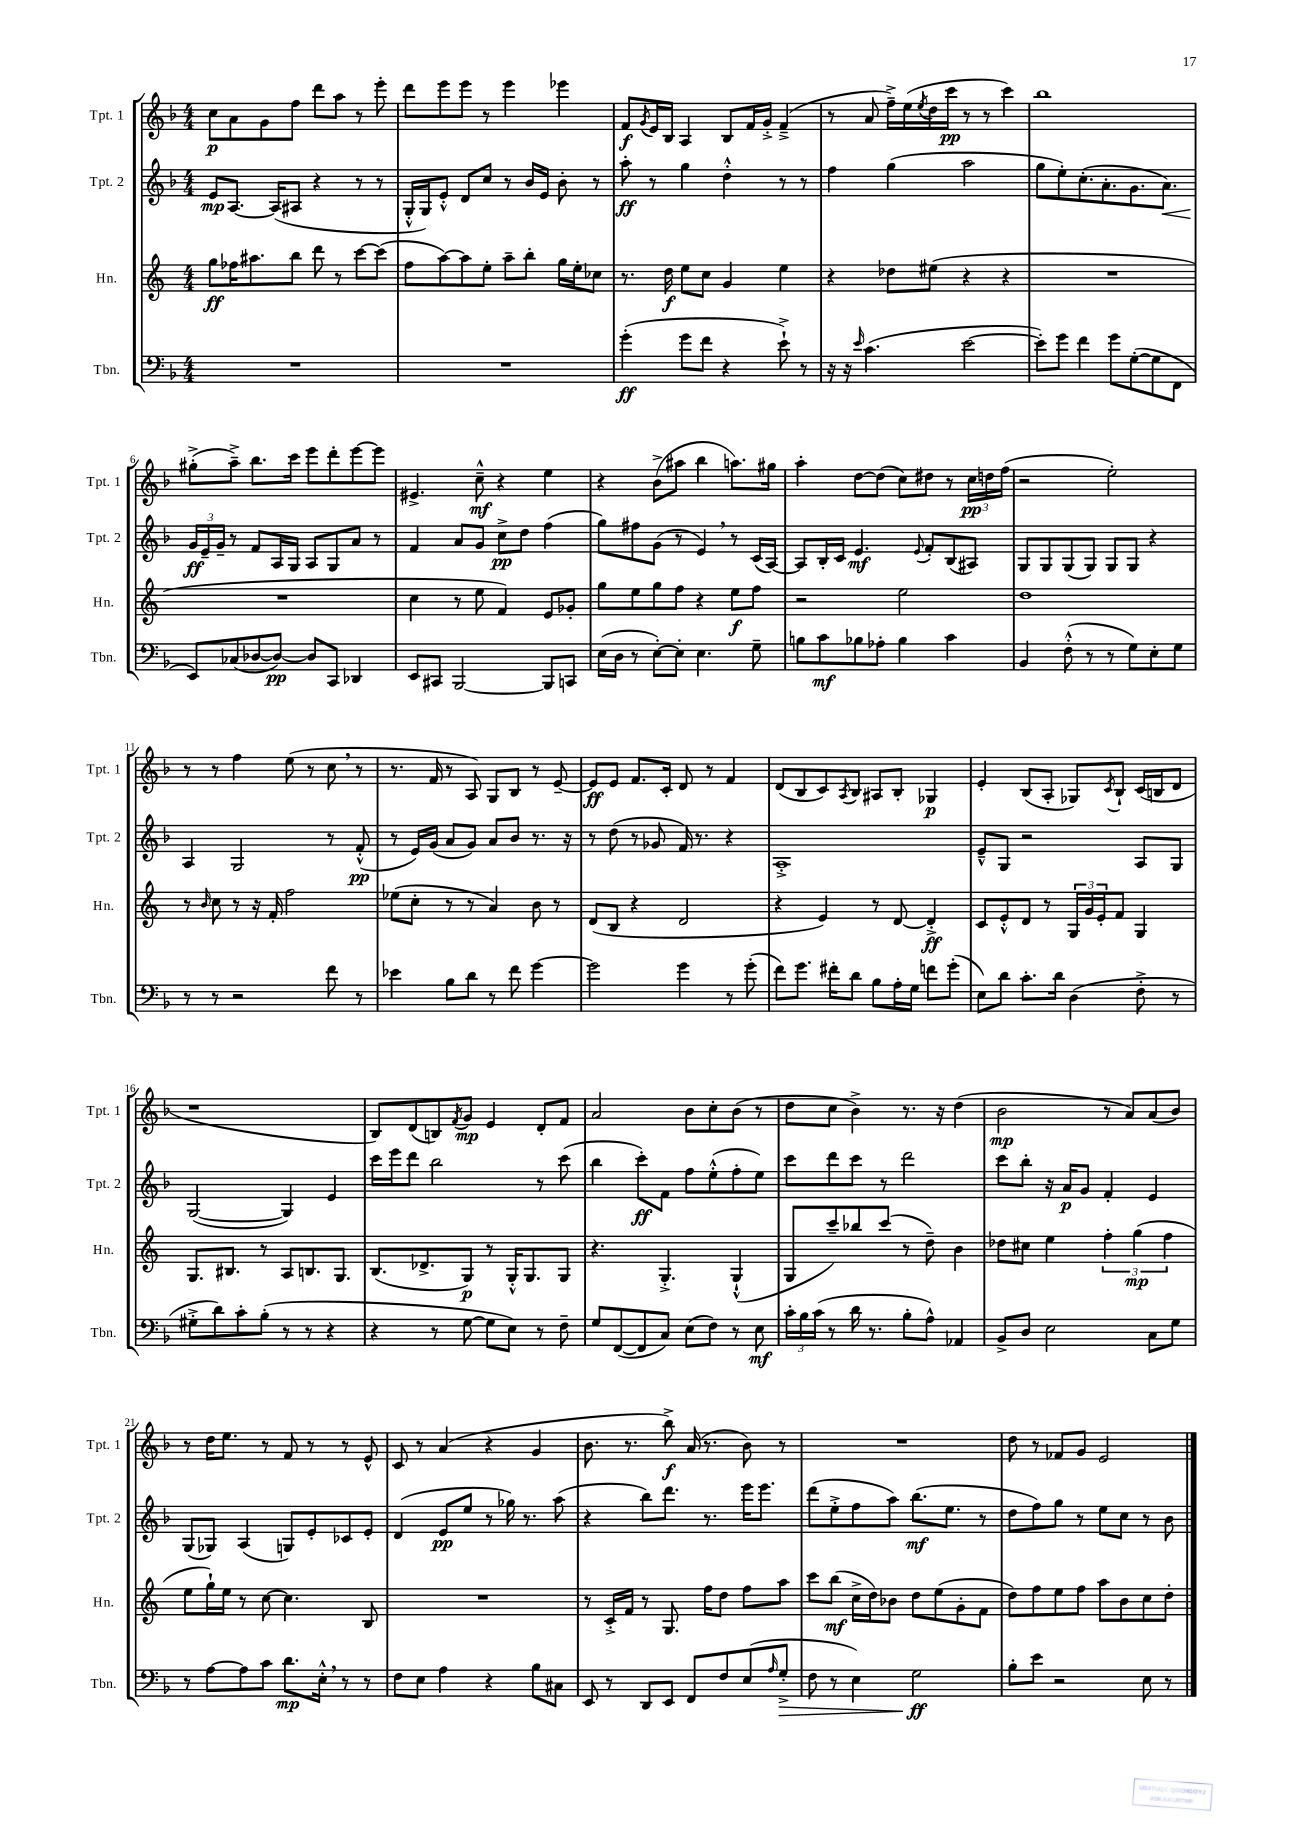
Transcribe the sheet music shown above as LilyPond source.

<<
\new StaffGroup <<
\new Staff = "s0" \with { instrumentName = "Tpt. 1" shortInstrumentName = "Tpt. 1" } {
    \clef treble \key f \major \numericTimeSignature \time 4/4
    c''8\p a'8 g'8 f''8 d'''8 a''8 r8 e'''8-. |
    d'''8 e'''8 e'''8 r8 e'''4 ees'''4 |
    f'8\f \acciaccatura { g'8 } e'16 bes16 a4 bes8 f'16 g'16-.-> f'4--->( |
    r8 a'8 f''16--->) e''16( \acciaccatura { e''8 } d''16 c'''16\pp r8 r8 c'''4) |
    bes''1 |
    gis''8-.->( a''8--->) bes''8. c'''16 e'''8 d'''8-. e'''8~ e'''8 |
    eis'4.-> c''8---^\mf r4 e''4 |
    r4 bes'8->( ais''8 bes''4 a''8.) gis''16 |
    a''4-. d''8~ d''8( c''8) dis''8 r8 \tuplet 3/2 { c''16\pp d''16 f''16( } |
    r2 e''2-.) |
    r8 r8 f''4 e''8( r8 c''8 \breathe r8 |
    r8. f'16 r8 a8) g8 bes8 r8 e'8~-- |
    e'8\ff e'8 f'8. c'16-. d'8 r8 f'4 |
    d'8( bes8 c'8) \acciaccatura { a8 } bes8 ais8 bes8-. ges4\p |
    e'4-. bes8( a8-. ges8) \acciaccatura { c'8 } bes8-! c'16( b16 d'8 |
    r1 |
    bes8) d'8( b8) \acciaccatura { f'8 } g'8\mp e'4 d'8-. f'8 |
    a'2 bes'8 c''8-. bes'8( r8 |
    d''8 c''8 bes'4->) r8. r16 d''4( |
    bes'2\mp r8 a'8) a'8( bes'8) |
    r8 d''16 e''8. r8 f'8 r8 r8 e'8-^ |
    c'8 r8 a'4( r4 g'4 |
    bes'8. r8. bes''8->\f) a'16( r8. bes'8) r8 |
    R1 |
    d''8 r8 fes'8 g'8 e'2 \bar "|." |
}
\new Staff = "s1" \with { instrumentName = "Tpt. 2" shortInstrumentName = "Tpt. 2" } {
    \clef treble \key f \major \numericTimeSignature \time 4/4
    e'8\mp a8.~ a16( ais8 r4 r8 r8 |
    g16-.-^ g16) e'8-.-^ d'8 c''8 r8 bes'16 e'16 bes'8-. r8 |
    a''8-.\ff r8 g''4 d''4-.-^ r8 r8 |
    f''4 g''4( a''2 |
    g''8 e''8-.) c''8.-.( a'8.-. g'8. a'8.\<) |
    \tuplet 3/2 { g'16\ff\! e'16-- g'16-- } r8 f'8 a16 g16 a8 g8 a'8 r8 |
    f'4 a'8 g'8 c''8->\pp d''8 f''4( |
    g''8) fis''8 g'8( r8 e'4) \breathe r8 c'16( a16~) |
    a8 bes16-. c'16 e'4.\mf \appoggiatura { e'8 } f'8-. bes8( ais8) |
    g8 g8 g8( g8) g8 g8 r4 |
    a4 g2 r8 f'8-.-^\pp( |
    r8 e'16) g'16( a'8 g'8) a'8 bes'8 r8. r16 |
    r8 d''8( r8 ges'8 f'16) r8. r4 |
    a1-.-> |
    e'8---^ g8 r2 a8 g8 |
    g2~( g4) e'4 |
    c'''16 e'''16 d'''8 bes''2 r8 c'''8( |
    bes''4 c'''8-.\ff) f'8 f''8 e''8-.-^( f''8-. e''8) |
    c'''8 d'''8 c'''8 r8 d'''2 |
    c'''8 bes''8-. r16 a'16\p g'8 f'4-. e'4 |
    g8( ges8) a4( g8) e'8-. ces'8 e'8-. |
    d'4( e'8\pp e''8 r8 ges''16) r8. a''8( |
    r4 bes''8) d'''8. r8. e'''16 e'''8. |
    d'''8( e''8-.-> f''8 a''8) bes''8.\mf( e''8. r8 |
    d''8 f''8) g''8 r8 e''8 c''8 r8 bes'8 \bar "|." |
}
\new Staff = "s2" \with { instrumentName = "Hn." shortInstrumentName = "Hn." } {
    \clef treble \key c \major \numericTimeSignature \time 4/4
    g''8\ff fes''16 ais''8. b''8 d'''8 r8 c'''8~ c'''8( |
    f''8 a''8~) a''8 e''8-. a''8-- b''8-. g''16 e''16-. ces''8 |
    r8. d''16\f e''8 c''8 g'4 e''4 |
    r4 des''8 eis''8( r4 r4 |
    R1 |
    R1 |
    c''4 r8 e''8 f'4) e'8 ges'8-. |
    g''8 e''8 g''8 f''8 r4 e''8\f f''8 |
    r2 e''2 |
    d''1 |
    r8 \grace { b'16 } c''8 r8 r16 f'16-. f''2 |
    ees''8( c''8-. r8 r8 a'4) b'8 r8 |
    d'8( b8 r4 d'2 |
    r4 e'4) r8 d'8~ d'4-.->\ff |
    c'8 e'8-.-^ d'8 r8 \tuplet 3/2 { g16 g'16 e'16-. } f'8 g4 |
    g8. bis8. r8 a8 b8. g8. |
    b8.( des'8.-> g8\p) r8 g16-.-^ g8. g8 |
    r4. g4.-.-> g4-!-^( |
    g8 c'''8--) bes''8 c'''8( r8 d''8--) b'4 |
    des''8 cis''8 e''4 \tuplet 3/2 { f''4-. g''4\mp( f''4 } |
    e''8 g''16-!) e''16 r8 c''8~ c''4. b8 |
    R1 |
    r8 c'16-.-> f'16 r8 g8. f''16 d''8 f''8 a''8 |
    c'''8 b''8\mf( c''16-> d''16) bes'8 d''8 e''8( g'8-. f'8 |
    d''8) f''8 e''8 f''8 a''8 b'8 c''8 d''8-. \bar "|." |
}
\new Staff = "s3" \with { instrumentName = "Tbn." shortInstrumentName = "Tbn." } {
    \clef bass \key f \major \numericTimeSignature \time 4/4
    R1 |
    R1 |
    g'4-.\ff( g'8 f'8 r4 e'8-!->) r8 |
    r16 r16 \grace { e'16 } c'4.( e'2~ |
    e'8-.) g'8 f'4 g'8 g8~-.( g8 f,8 |
    e,8) ces8( des8~ des8~\pp) des8 c,8 des,4 |
    e,8 cis,8 bes,,2~ bes,,8 c,8 |
    e16( d16 r8 e8~-.) e8-. e4. g8-- |
    b8 c'8\mf bes8 aes8-. bes4 c'4 |
    bes,4 f8-.-^( r8 r8 g8) e8-. g8 |
    r8 r8 r2 f'8 r8 |
    ees'4 bes8 d'8 r8 f'8 g'4~ |
    g'2 g'4 r8 g'8-.( |
    f'8) g'8. fis'16-. d'8 bes8 a16-. g16 f'8 g'8-.( |
    e8) d'8 c'8.-. d'16 d4( f8-.-> r8 |
    gis8-.-> d'8) c'8-. bes8-.( r8 r8 r4 |
    r4 r8 g8~ g8 e8) r8 f8-- |
    g8 f,8~( f,8 c8) e8( f8) r8 e8\mf |
    \tuplet 3/2 { c'16-. bes16 c'16( } r8 d'16 r8. bes8-. a8-^) aes,4 |
    bes,8-> d8 e2 c8 g8 |
    r8 a8~ a8 c'8 d'8.\mp e16-.-^ \breathe r8 r8 |
    f8 e8 a4 r4 bes8 cis8 |
    e,8 r8 d,8 e,8 f,8 f8 e8( \grace { a16 } g8-.->\> |
    f8 r8 e4) g2\ff\! |
    bes8-. e'8 r2 e8 r8 \bar "|." |
}
>>
>>
